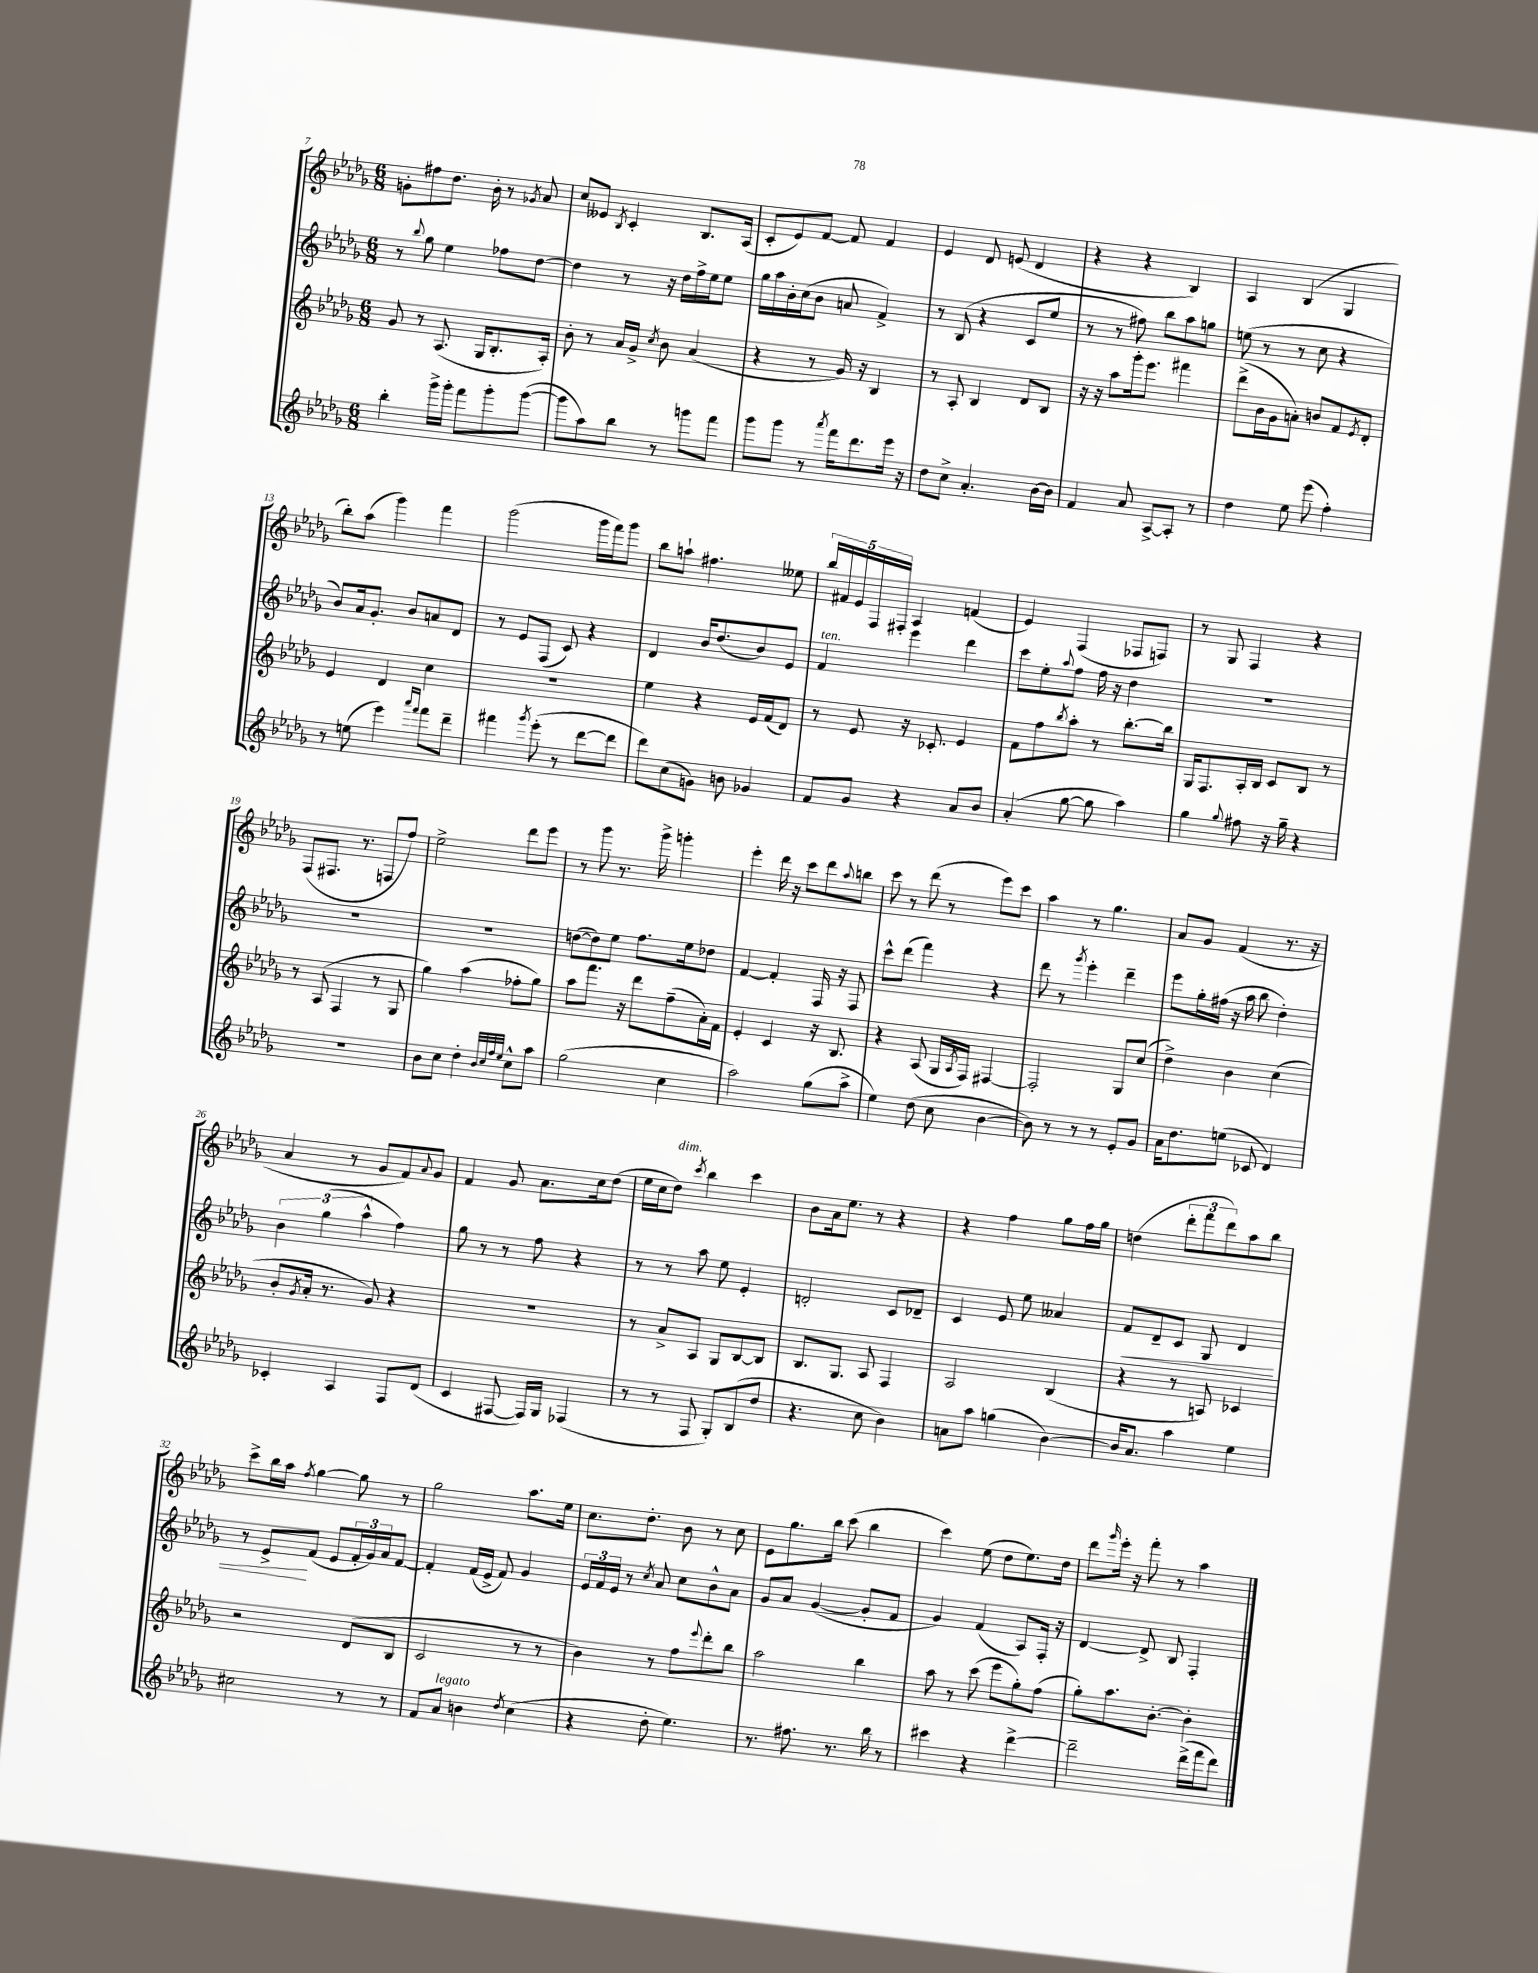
<<
\new StaffGroup <<
\new Staff = "s0" {
    \clef treble \key des \major \numericTimeSignature \time 6/8
    g'8-. fis''8 des''8. bes'16-. r8 \acciaccatura { ges'8 } aes'8 |
    c''8 eeses'8 \acciaccatura { bes8 } c'4-. bes8. aes16( |
    c'8-. ees'8) f'8~ f'8 f'4 |
    ees'4 des'8 e'8( des'4 |
    r4 r4 bes4) |
    aes4 bes4( ges4 |
    bes''8-.) aes''8( ges'''4) f'''4 |
    ges'''2( ges'''16 f'''16) ges'''8 |
    bes''8 a''8-! fis''4. eeses''8 |
    \tuplet 5/4 { bes''16 fis'16 ees'16 f16 fis16-. } aes4 f'4( |
    ees'4) f4( fes8 f8) |
    r8 ges8 f4 r4 |
    f8( fis8. r8. f8 f''8) |
    ees''2-> des'''8 ees'''8 |
    r8 ges'''8 r8. ges'''16-> g'''4-. |
    ees'''4-. des'''16 r16 c'''8 des'''8 \appoggiatura { aes''8 } b''8 |
    c'''8 r8 des'''8( r8 ees'''8) c'''8 |
    aes''4 r8 ges''4. |
    aes'8 ges'8 f'4( r8. r16 |
    aes'4 r8 ges'8 f'8) \appoggiatura { aes'8 } ges'8 |
    f'4 ges'8 aes'8. c''16 des''8( |
    ees''16 c''16 des''8^\markup { \italic "dim." }) \acciaccatura { c'''8 } bes''4 c'''4 |
    bes'8 aes'16 ees''8. r8 r4 |
    r4 f''4 ges''8 f''16 ges''16 |
    d''4( \tuplet 3/2 { des'''8-. f'''8 des'''8) } aes''8 bes''8 |
    c'''8-> bes''16 aes''16 \acciaccatura { f''8 } ges''4~ ges''8 r8 |
    ges''2 aes''8. ees''16 |
    c''8. des''8.-. bes'8 r8 c''8 |
    ees'8 ges''8. bes''16 c'''8( bes''4 |
    c'''4) ees''8( des''8 ees''8.) des''16 |
    des'''8 \grace { ges'''16 } ees'''16-. r16 f'''8-. r8 aes''4 \bar "|." |
}
\new Staff = "s1" {
    \clef treble \key des \major \numericTimeSignature \time 6/8
    r8 \appoggiatura { bes''8 } ges''8 ees''4 fes''8 des''8~ |
    des''4 r8 r16 des''16 f''16-> ees''16 ees''8 |
    ges''16 aes''16 bes'16-. c''16( bes'8 a'8 f'4->) |
    r8 bes8( r4 c'8 ees''8 |
    r8 r8 fis''8) bes''8 aes''8 g''8 |
    e''8( r8 r8 c''8 r4 |
    bes'8) aes'16 ges'8.-. bes'8 a'8 des'8 |
    r8 ees'8 f8( c'8) r4 |
    des'4 bes'16 des''8.( bes'8) ees'8 |
    f'4^\markup { \italic "ten." } ees'''4 des'''4 |
    c'''8 ees''8-. \appoggiatura { aes''8 } f''8 f''16 r16 des''4 |
    R2. |
    R2. |
    R2. |
    d''8~( d''8) ees''8 f''8. ees''16 des''8 |
    f'4~ f'4-. f16 r16 f8 |
    c'''8-^ des'''8( f'''4) r4 |
    des'''8 r8 \acciaccatura { ges'''8 } ees'''4-. des'''4-- |
    ees'''8 ges''16-. fis''16( r16 aes''16 bes''8 des''4-.) |
    \tuplet 3/2 { bes'4 ges''4( aes''4-^ } f''4) |
    ges''8 r8 r8 f''8 r4 |
    r8 r8 aes''8 ees''8 ees'4-. |
    d'2-. c'8 des'8-- |
    c'4 ees'8 ees''8 aeses'4 |
    f'8\< des'8-- c'8 ges8 des'4 |
    r8 ees'8->\! f'8( ees'8 \tuplet 3/2 { f'16-. ges'16) aes'16 } f'8~ |
    f'4-. f'16( ees'16-> f'8) ges'4 |
    \tuplet 3/2 { ees'16 f'16 ees'16 } r8 \acciaccatura { c''8 } aes'8 c''8 bes'8-^ aes'8 |
    ges'8 aes'8 ges'4~( ges'8-. f'8 |
    ges'4) f'4( aes8) f16-. r16 |
    des'4~ des'8-> bes8 f4-. \bar "|." |
}
\new Staff = "s2" {
    \clef treble \key des \major \numericTimeSignature \time 6/8
    ges'8 r8 aes8.( ges16 bes8.-. aes16-.) |
    bes'8-. r8 aes'16 ges'16-> \acciaccatura { c''8 } bes'8 aes'4( |
    r4 r8 ges'16) r16 bes4 |
    r8 aes8-. bes4 des'8 bes8 |
    r16 r16 aes''8 ges'''16-. ees'''8. fis'''4 |
    des'''8->( bes'16 ges'16 a'8-.) b'8 f'8 \acciaccatura { ees'8 } des'8-. |
    ees'4 des'4 c''4 |
    R2. |
    ees''4 r4 ees'16 f'16( des'8) |
    r8 ees'8 r16 ces'8.-. ees'4 |
    f'8 f''8 \acciaccatura { bes''8 } aes''8-. r8 bes''8.~-. bes''16 |
    ges16 f8. aes16-. bes16 c'8 bes8 r8 |
    r8 aes8( f4 r8 ges8 |
    ges''4) aes''4( fes''8-. ges''8) |
    aes''8 f'''8. r16 des'''8 f''8--( aes'16-.) f'16 |
    ees'4-. c'4 r16 bes8. |
    r4 aes8( ges16 \acciaccatura { aes8 } f16) fis4~ |
    fis2-. ges8 c''8( |
    des''4->) bes'4 c''4( |
    bes'8-. \acciaccatura { ges'8 } aes'16-. r8. ges'8) r4 |
    r2. |
    r8 aes'8-> aes8 ges8 bes8~ bes8 |
    bes8. ges8. aes8 f4 |
    aes2 bes4( |
    r4 r8 a8) ces'4 |
    r2 des'8( bes8 |
    c'2 r8 r8 |
    bes'4) r8 f''8 \appoggiatura { ees'''8 } des'''8-. bes''8 |
    aes''2 bes''4 |
    aes''8 r8 c'''8( ees'''8 ges''8-.) f''8( |
    ges''8-.) aes''8. bes'8.~-. bes'4-. \bar "|." |
}
\new Staff = "s3" {
    \clef treble \key des \major \numericTimeSignature \time 6/8
    bes''4-. ges'''16-> ges'''16-. f'''8 ges'''8-. ges'''8~( |
    ges'''8 aes''8) bes''8 r8 g'''8 f'''8 |
    ges'''8 ges'''8 r8 \acciaccatura { aes'''8 } f'''16 des'''8. ees'''16 r16 |
    des''8 c''8-> aes'4.-. bes'16~ bes'16 |
    f'4 aes'8 aes8~-> aes8-. r8 |
    des''4 ees''8 ees'''8( f''4-.) |
    r8 e''8( ees'''4) \grace { aes'''16 f'''16 } f'''8 des'''8-- |
    fis'''4 \acciaccatura { ges'''8 } ees'''8-.( r8 des'''8~ des'''8 |
    des'''8) c''8( g'8) b'8 ges'4 |
    f'8 ges'8 r4 aes'8 bes'8 |
    aes'4-.( ges''8~ ges''8 aes''4) |
    ges''4 \appoggiatura { ges''8 } fis''8 r16 ges''16-- r4 |
    R2. |
    bes'8 c''8 des''4-. \grace { bes'32 c''32 f''32 ees''32 } c''8-^ aes''8 |
    ges''2( c''4 |
    aes''2) ges''8( aes''8-> |
    ees''4) des''8( c''8 bes'4~ |
    bes'8) r8 r8 r8 ees'8-. ges'8 |
    aes'16 des''8. e''8( ces'8 des'4) |
    ces'4-. aes4 f8 des'8( |
    c'4 fis8~ fis16) ges16 fes4( |
    r8 r8 f8 ges8-.) bes8( des''8 |
    r4. c''8 bes'4) |
    a'8 aes''8 g''4( bes'4~) |
    bes'16 aes'8. aes''4 ees''4 |
    cis''2 r8 r8 |
    f'8 aes'8^\markup { \italic "legato" } b'4 \acciaccatura { des''8 } c''4( |
    r4 des''8-. ees''4.) |
    r8. fis''8. r8. bes''16 r8 |
    cis'''4 r4 des'''4~-> |
    des'''2-- des'''16->( f'''16 des'''8) \bar "|." |
}
>>
>>
\layout { \context { \Score currentBarNumber = #7 } }
